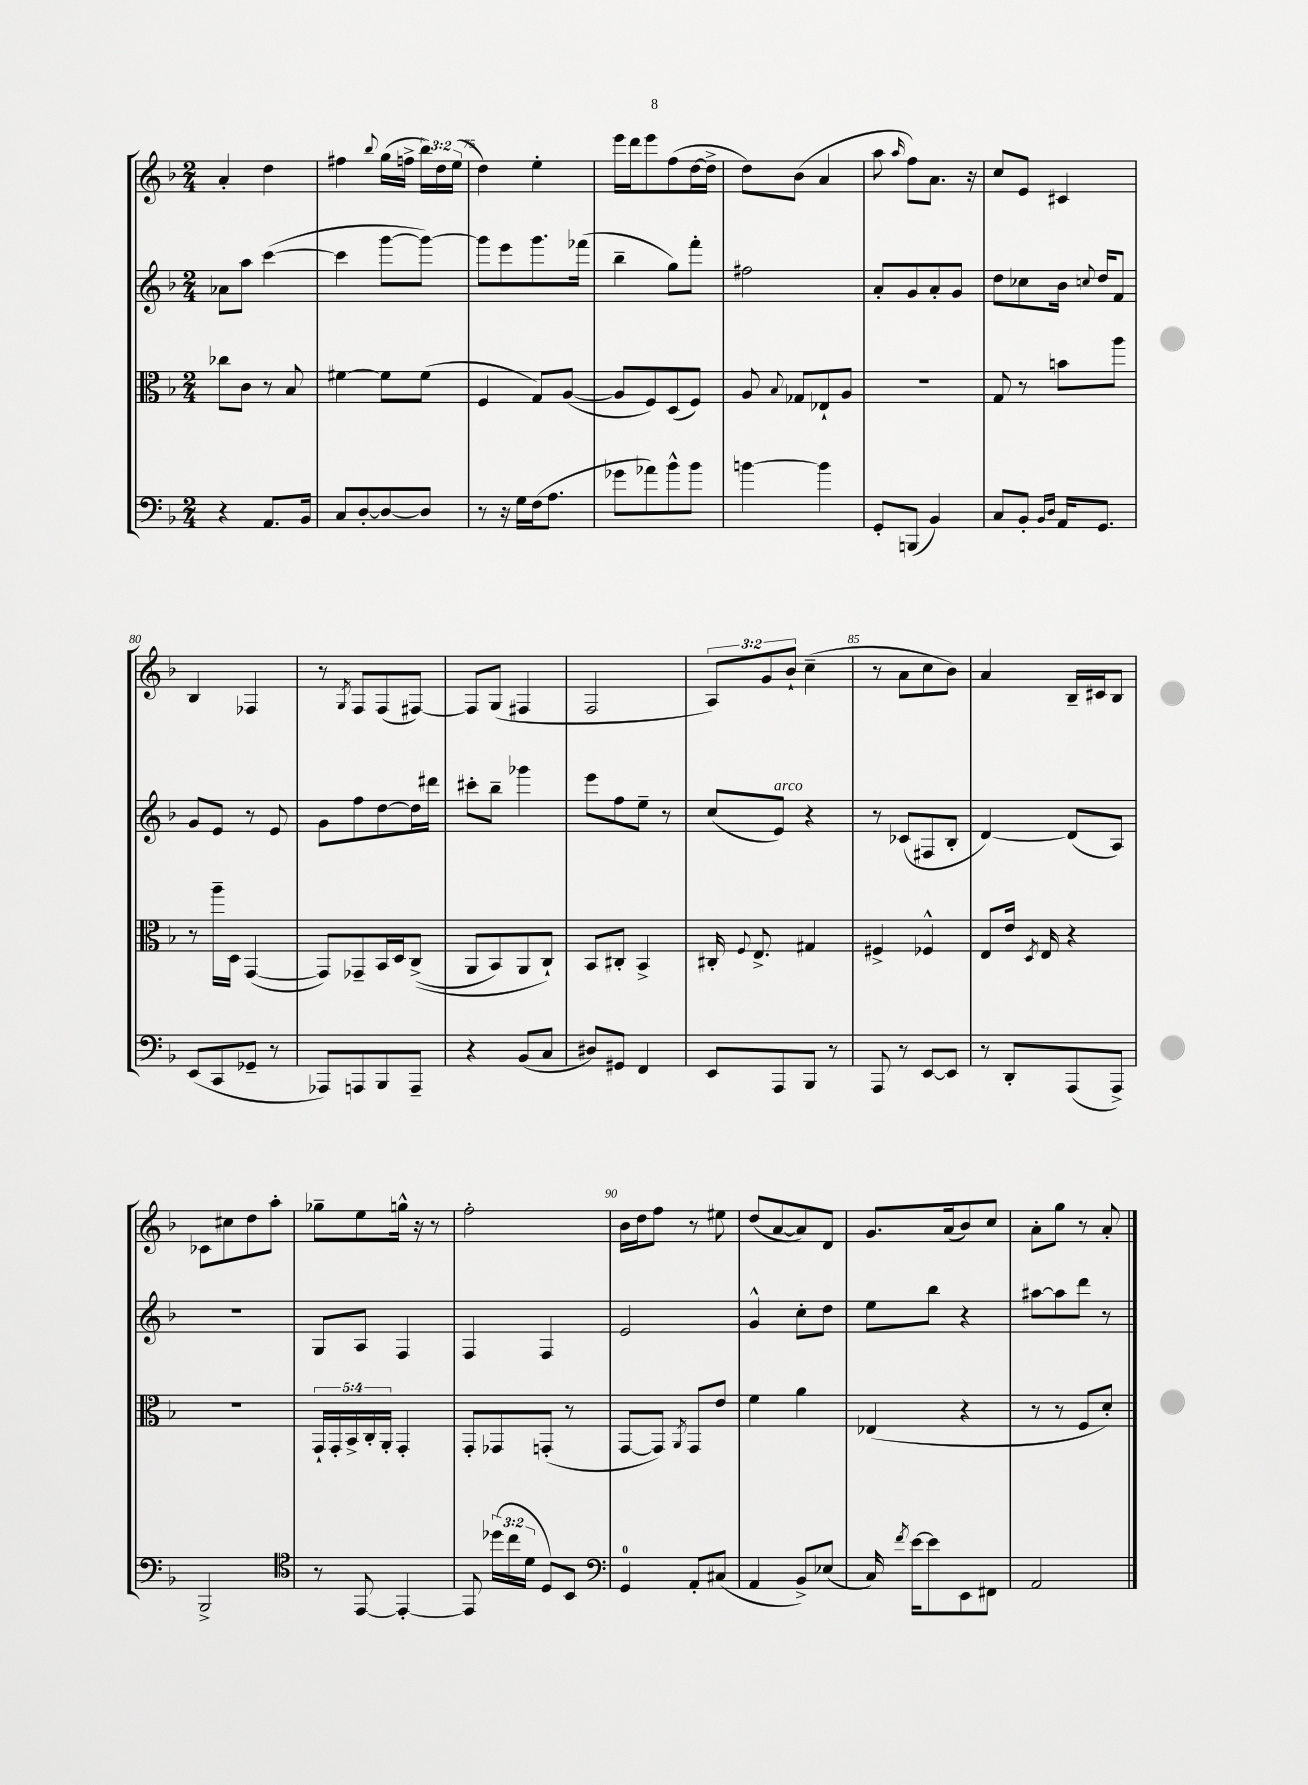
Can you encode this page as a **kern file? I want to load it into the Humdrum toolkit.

**kern	**kern	**kern	**kern
*staff4	*staff3	*staff2	*staff1
*clefF4	*clefC3	*clefG2	*clefG2
*k[b-]	*k[b-]	*k[b-]	*k[b-]
*M2/4	*M2/4	*M2/4	*M2/4
4r	8cc-\L	8a-\L	4a'/
.	8c\J	8aa\J	.
8.AA/L	8r	([4ccc\	4dd\
.	8B-/	.	.
16BB-/Jk	.	.	.
=	=	=	=
8C/L	[4f#\	4ccc\]	4ff#\
[8D'/	.	.	.
.	.	.	8qqbb-/
8D/_	8f#\]L	[8ggg\L	(16gg\LL
.	.	.	16ff^\JJ
8D/]J	(8f#\J	8ggg\_J)	24bb-\LL)
.	.	.	24dd\
.	.	.	(24ee\JJ
=	=	=	=
8r	4F/	8ggg\]L	4dd\)
16r	.	8eee\	.
16G\LL	.	.	.
(16F\J	8G/L)	8.ggg\	4ee'\
8.A\J	.	.	.
.	([8A/J	.	.
.	.	(16fff-\Jk	.
=	=	=	=
8g-\L	8A/]L	4bb-~\	16eee\LL
.	.	.	16ddd\J
8a-\)	8F/)	.	8eee\
8b-^^\	(8D/	8gg\L)	(8ff\
8b-\J	8F/J)	8fff'\J	[16dd\L
.	.	.	16dd^\]JJ
=	=	=	=
[4b\	8A/	2ff#\	8dd\L)
.	8qqB-/	.	.
.	8G-/L	.	(8b-\J
4b\]	8E-`/	.	4a/
.	8A/J	.	.
=	=	=	=
8GG'/L	2r	8a'/L	8aa\
.	.	.	16qqaa/
(8BBB/J	.	8g/	8ff\L)
4BB-/)	.	8a'/	8.a\J
.	.	8g/J	.
.	.	.	16r
=	=	=	=
8C/L	8G/	8dd\L	8cc/L
8BB-'/J	8r	8cc-\	8e/J
16qqBB-/LL	.	.	.
16qqD/JJ	.	.	.
16AA/LK	8b\L	16b-\Jk	4c#/
.	.	8qqcc/	.
8.GG/J	.	16dd/LK	.
.	8aa\J	8f/J	.
=	=	=	=
(8EE/L	8r	8g/L	4B-/
8CC/	16aa~\LL	8e/J	.
.	16D\JJ	.	.
8GG-~/J	([4GG/	8r	4F-/
8r	.	8e/	.
=	=	=	=
8AAA-/L)	8GG/]L)	8g\L	8r
.	.	.	8qG/
8AAA/	8GG-~/	8ff\	8F/L
8BBB-/	16BB-/L	[8dd\	(8F/
.	16D/J	.	.
8AAA~/J	&((8C^/J	16dd\]L	[8F#/J)
.	.	16ddd#\JJ	.
=	=	=	=
4r	8AA/L	8ccc#'\L	8F#/]L
.	8BB-/)	8bb-~\J	(8G/J
(8BB-/L	8AA/	4ggg-\	4F#/
8C/J	8C`/J&)	.	.
=	=	=	=
8D#/L)	8BB-/L	8eee\L	2F/
8GG#/J	8C#'/J	8ff\	.
4FF/	4BB-^/	8ee~\J	.
.	.	8r	.
=	=	=	=
8EE/L	16C#'/	(8cc/L	12A/L)
.	8qqF/	.	.
.	8.E^/	.	.
.	.	.	12g/
8AAA/	.	8e/J)	.
.	.	.	12b-`/J
8BBB-/J	4G#/	4r	(4cc~\
8r	.	.	.
=	=	=	=
8AAA/	4F#^/	8r	8r
8r	.	(8c-/L	8a\L
[8EE/L	4F-^^/	8F#/	8cc\
8EE/]J	.	8B-'/J	8b-\J)
=	=	=	=
8r	8E/L	[4d/)	4a/
8DD'/L	16e/Jk	.	.
.	8qD/	.	.
.	16E/	.	.
(8AAA/	4r	(8d/]L	16B-~/LL
.	.	.	16c#/J
8AAA^/J)	.	8A/J)	8B-/J
=	=	=	=
2BBB-^/	2r	2r	8c-\L
.	.	.	8cc#\
.	.	.	8dd\
.	.	.	8aa'\J
=	=	=	=
*clefC4	*	*	*
8r	20GG`/LL	8G/L	8gg-~\L
.	20GG'/	.	.
.	20BB-^/	.	.
[8EE/	.	8A/J	8ee\
.	20C'/	.	.
.	20AA'/JJ	.	.
4EE'/_	4GG'/	4F/	16gg^^\Jk
.	.	.	16r
.	.	.	8r
=	=	=	=
8EE/]	8GG'/L	4F/	2ff'\
(24dd-\LL	8GG-/	.	.
24cc\	.	.	.
24d\JJ	.	.	.
8D/L)	(8GG'/J	4F/	.
8BB-/J	8r	.	.
=	=	=	=
*clefF4	*	*	*
4GG/	[8GG/L	2e/	16b-\LL
.	.	.	16dd\J
.	8GG/]J)	.	8ff\J
.	8qAA/	.	.
8AA'/L	8GG/L	.	8r
(8C#/J	8e/J	.	8ee#\
=	=	=	=
4AA/	4f\	4g^^/	(8dd/L
.	.	.	[8a/
8BB-^/L)	4a\	8cc'\L	8a/])
(8E-/J	.	8dd\J	8d/J
=	=	=	=
16C/)	(4E-/	8ee\L	8.g/L
8qf/	.	.	.
[16e\LK	.	.	.
8e\]	.	8bb-\J	.
.	.	.	(16a/k
8EE\	4r	4r	8b-/)
8FF#\J	.	.	8cc/J
=	=	=	=
2AA/	8r	[8aa#\L	8a'\L
.	8r	8aa#\]	8gg\J
.	8F/L	8ddd\J	8r
.	8d'/J)	8r	8a'/
==	==	==	==
*-	*-	*-	*-
